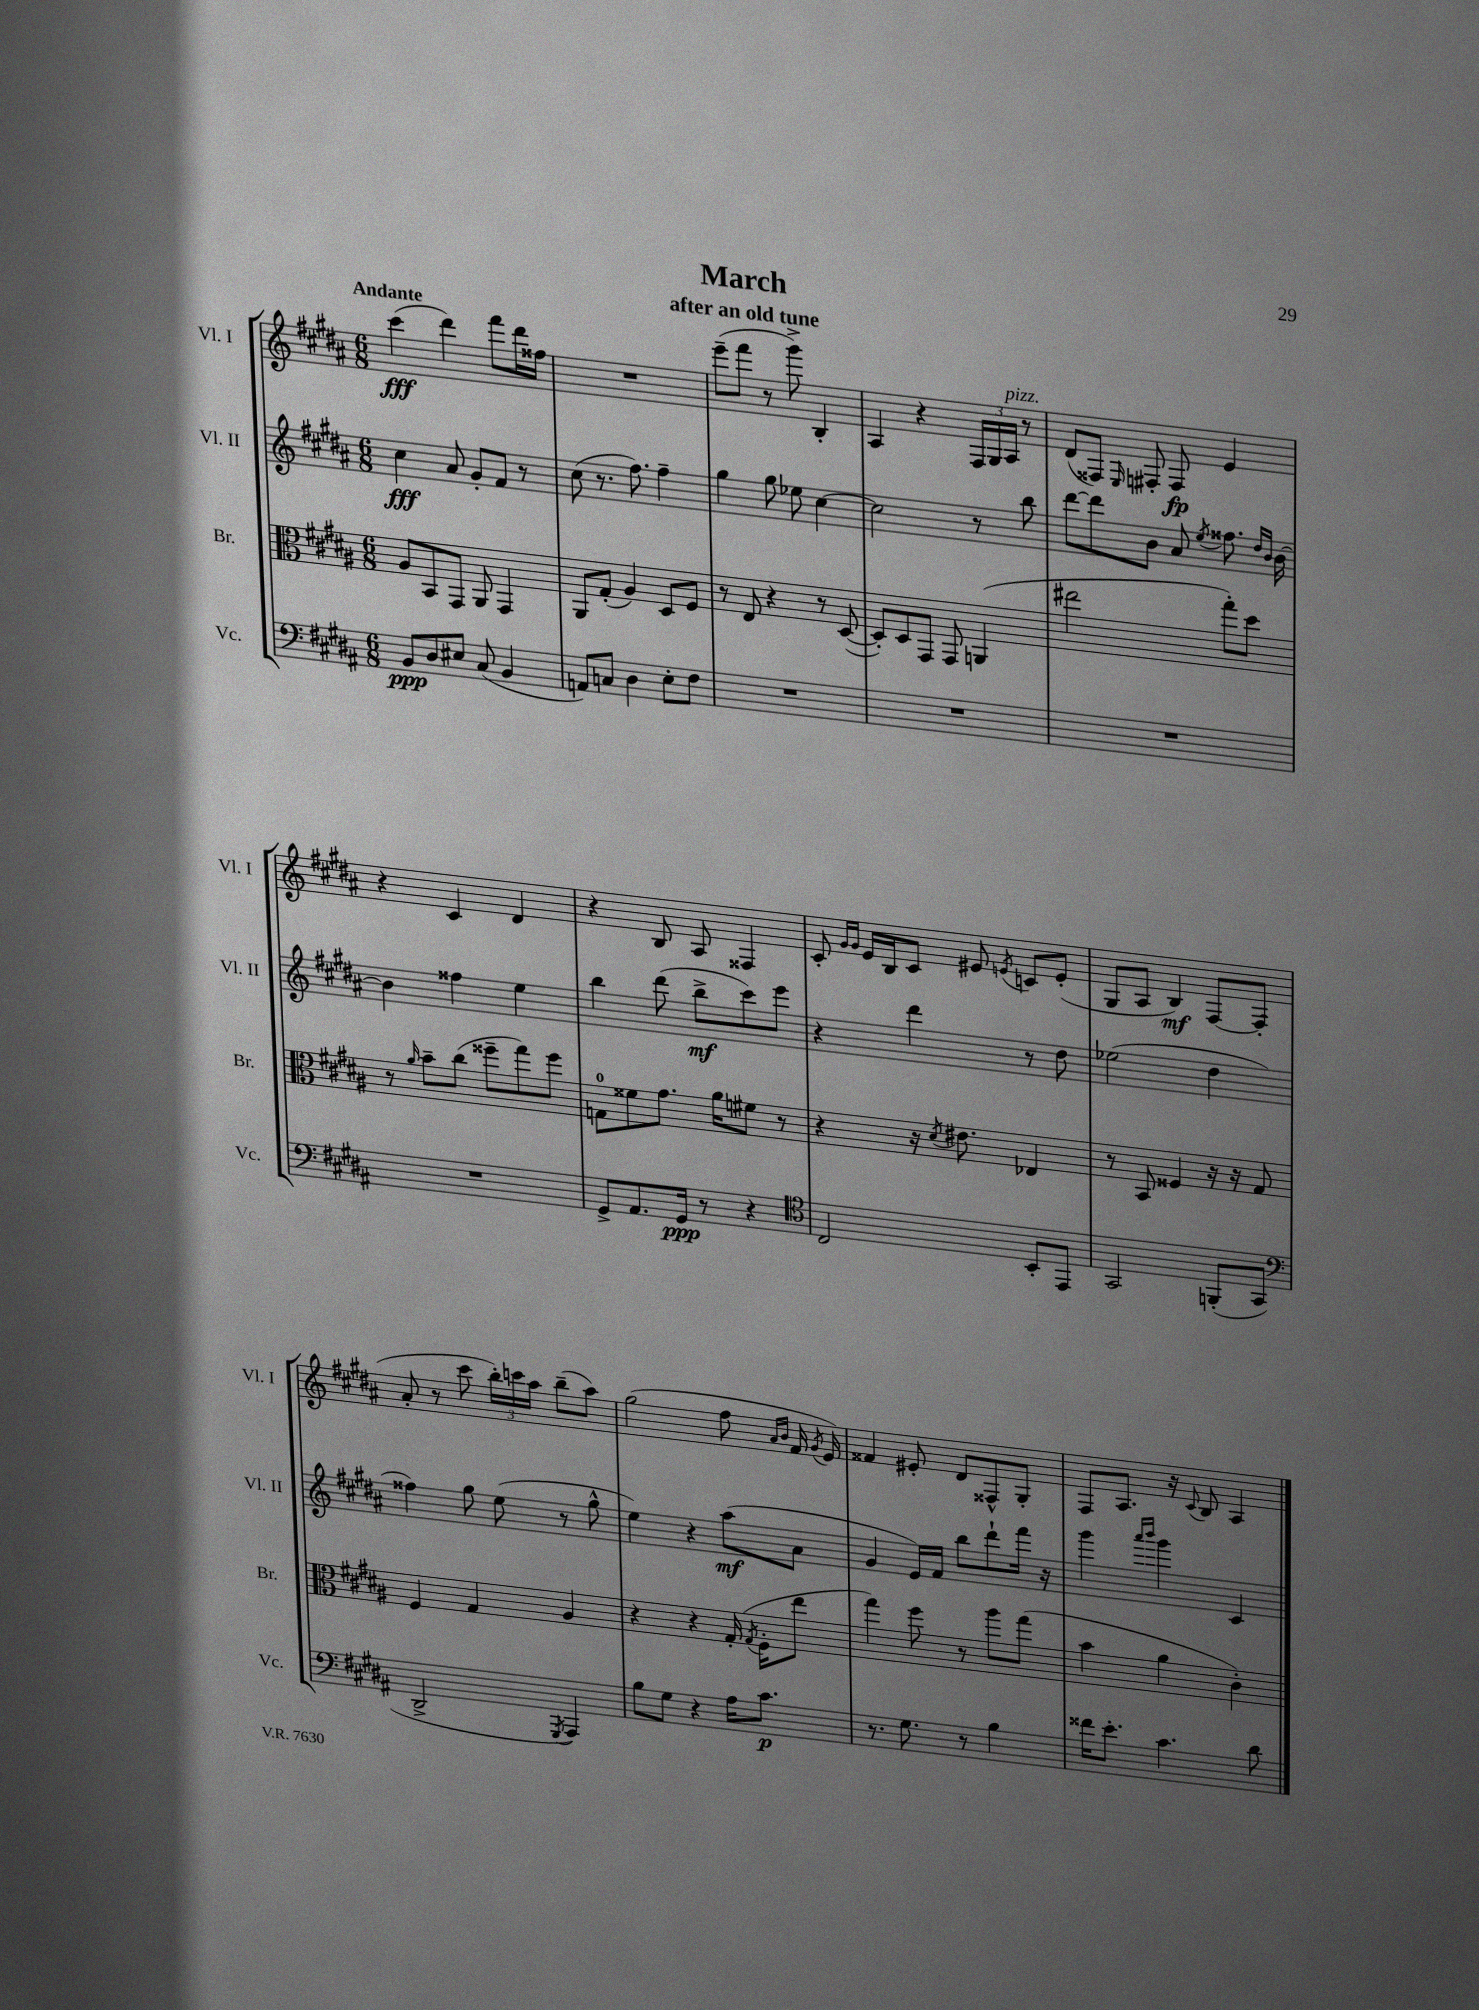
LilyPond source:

\header { title = "March" subtitle = "after an old tune" }
<<
\new StaffGroup <<
\new Staff = "s0" \with { instrumentName = "Vl. I" shortInstrumentName = "Vl. I" } {
    \clef treble \key b \major \numericTimeSignature \time 6/8 \tempo "Andante"
    \autoBeamOff cis'''4\fff( dis'''4) fis'''8[ dis'''16 fisis''16] |
    R2. |
    e'''8[--( fis'''8] r8 gis'''8->) b4-. |
    ais4 r4 \tuplet 3/2 { fis16[ gis16 ais16]^\markup { \italic "pizz." } } r8 |
    dis'8[( fisis8]) \grace { e16 } fis8-. fis8\fp e'4 |
    r4 cis'4 dis'4 |
    r4 b8 ais8 fisis4 |
    cis'8-. \grace { gis'16[ gis'16] } e'16[ b16 cis'8] eis'8 \acciaccatura { e'8 } c'8[ e'8]-.( |
    gis8[ ais8] b4\mf) fis8[~ fis8]-.( |
    ais'8-. r8 cis'''8 \tuplet 3/2 { b''16[-.) c'''16 ais''16] } b''8[--( ais''8]) |
    gis''2( fis''8 \grace { ais'16[ b'16] } fis'16 \acciaccatura { gis'8 } e'16) |
    fisis'4 eis'8-. dis'8[ fisis8-^ gis8]-. |
    fis8[ ais8.] r16 \appoggiatura { cis'8 } b8 ais4 \bar "|." |
}
\new Staff = "s1" \with { instrumentName = "Vl. II" shortInstrumentName = "Vl. II" } {
    \clef treble \key b \major \numericTimeSignature \time 6/8
    \autoBeamOff cis''4\fff ais'8 gis'8[-. fis'8] r8 |
    cis''8( r8. fis''8.) fis''4-- |
    gis''4 gis''8 ees''8 cis''4~ |
    cis''2 r8 b''8 |
    dis'''8[~ dis'''8 b'8] ais'8 \acciaccatura { e''8 } fisis''8. \grace { dis''16[ b'16] } b'16~ |
    b'4 fisis''4 e''4 |
    b''4 dis'''8( b''8[->\mf cis'''8) e'''8] |
    r4 dis'''4 r8 dis''8 |
    ees''2( dis''4 |
    fisis''4) gis''8 e''8( r8 gis''8-^ |
    e''4) r4 ais''8[\mf( ais'8] |
    gis'4 e'16[) fis'16] b''8[ dis'''8-! fis'''16] r16 |
    gis'''4 \grace { ais'''16[ b'''16] } gis'''4 cis'4 \bar "|." |
}
\new Staff = "s2" \with { instrumentName = "Br." shortInstrumentName = "Br." } {
    \clef alto \key b \major \numericTimeSignature \time 6/8
    \autoBeamOff ais8[ b,8 gis,8] ais,8 gis,4 |
    ais,8[ gis8]-.( ais4) dis8[ fis8] |
    r8 e8 r4 r8 dis8~( |
    dis8[-.) dis8 gis,8] gis,8 a,4( |
    eis''2 gis''8[-.) dis''8] |
    r8 \grace { ais'16 } b'8[-- cis''8]( fisis''8[-- gis''8) fisis''8] |
    g8[-0 fisis'8 gis'8.] ais'16[ fis'8] r8 |
    r4 r16 \acciaccatura { dis'8 } eis'8. ees4 |
    r8 b,8 fisis4 r16 r16 gis8 |
    fis4 gis4 ais4 |
    r4 r4 gis16-.( \acciaccatura { gis8 } fis16[-. e''8] |
    gis''4) fis''8 r8 ais''8[ gis''8]( |
    b'4 ais'4 cis'4-.) \bar "|." |
}
\new Staff = "s3" \with { instrumentName = "Vc." shortInstrumentName = "Vc." } {
    \clef bass \key b \major \numericTimeSignature \time 6/8
    \autoBeamOff b,8[\ppp dis8 eis8] cis8( b,4 |
    a,8[) c8] dis4 e8[-. fis8] |
    R2. |
    R2. |
    R2. |
    R2. |
    gis,8[-> ais,8. gis,16]\ppp r8 r4 |
    \clef tenor cis2 b,8[-. e,8] |
    gis,2 f,8[-.( gis,8] |
    \clef bass dis,2-> \acciaccatura { gis,,8 } ais,,4) |
    b8[ gis8] r4 ais16[ cis'8.]\p |
    r8. gis8. r8 b4 |
    fisis'16[ e'8.]-. cis'4. dis'8 \bar "|." |
}
>>
>>
\layout { \context { \Score \remove "Bar_number_engraver" } }
